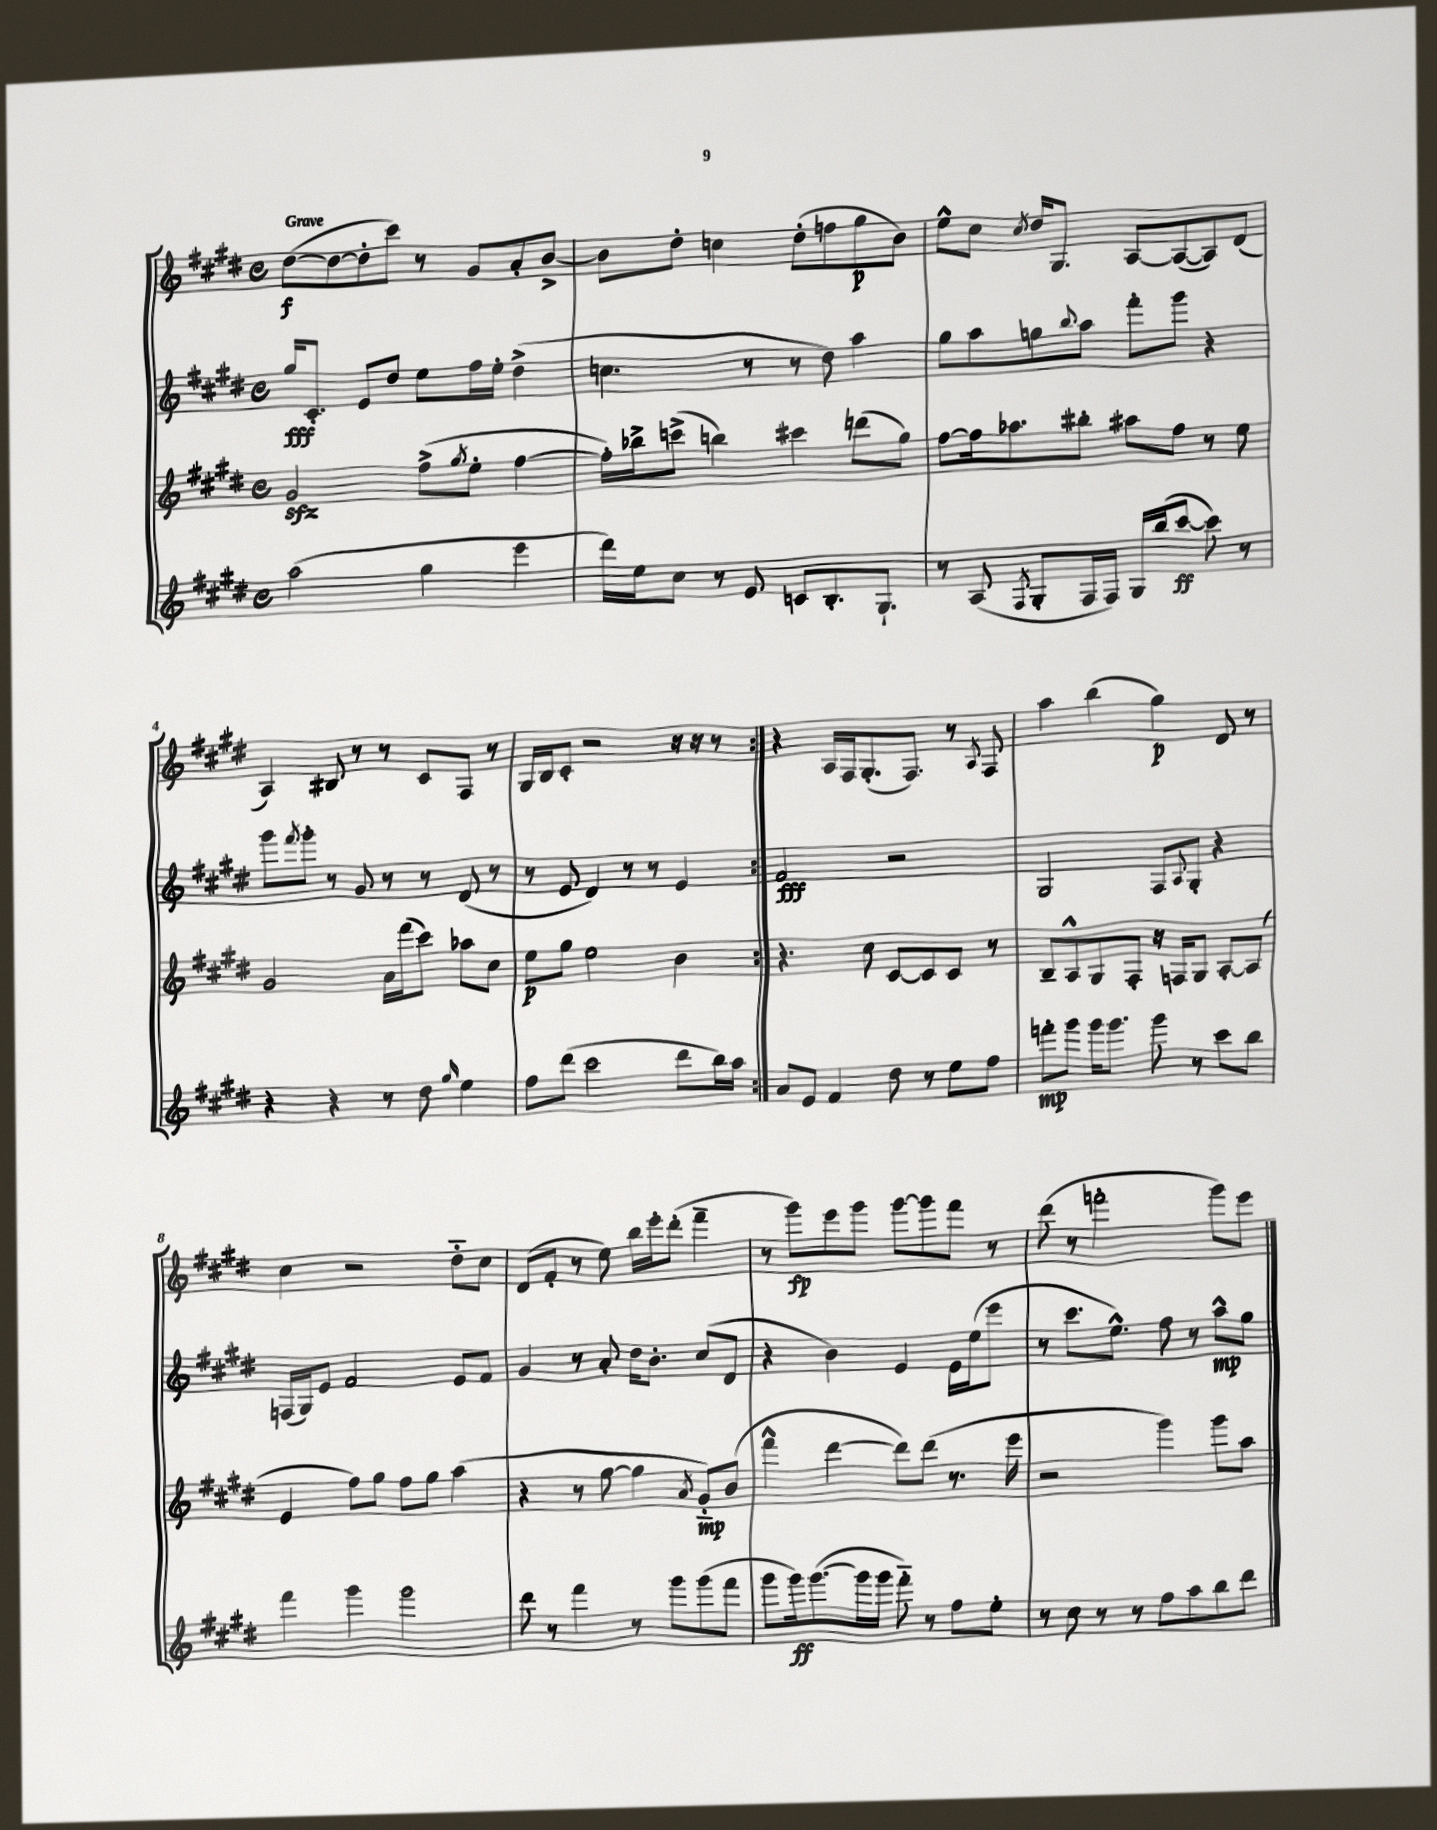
<<
\new StaffGroup <<
\new Staff = "s0" {
    \clef treble \key e \major \defaultTimeSignature \time 4/4 \tempo "Grave"
    \repeat volta 2 { dis''8~\f( dis''8~ dis''8-. cis'''8) r8 gis'8 a'8-. b'8~-> |
    b'8 dis''8-. c''4 dis''8-.( f''8 gis''8\p b'8) |
    e''8-^ cis''8 \acciaccatura { cis''8 } dis''16 gis8. a8~ a8~( a8) dis'8( |
    a4) bis8 r8 r8 cis'8 fis8 r8 |
    gis16 b16 cis'8-. r2 r16 r16 r8 | }
    r4 a16 fis16 gis8.-.( fis8.) r8 \acciaccatura { a8 } fis8 |
    a''4 b''4( gis''4\p) dis'8 r8 |
    cis''4 r2 dis''8-_ cis''8 |
    dis'8( fis'8-. r8 e''8) b''16 e'''16-. dis'''8-.( fis'''4-- |
    r8 gis'''8\fp) e'''8 gis'''8 gis'''8~ gis'''8 fis'''8 r8 |
    dis'''8( r8 f'''2-. gis'''8) e'''8 \bar "|." |
}
\new Staff = "s1" {
    \clef treble \key e \major \defaultTimeSignature \time 4/4
    \repeat volta 2 { gis''16\fff cis'8.-. e'8 dis''8 e''8 fis''16 e''16-. dis''4->( |
    c''4. r8 r8 dis''8) a''4 |
    gis''8 a''8 g''8 \appoggiatura { b''8 } a''8 fis'''8-. gis'''8 r4 |
    gis'''8 \acciaccatura { fis'''8 } gis'''8-. r8 gis'8 r8 r8 dis'8( r8 |
    r8 e'8 dis'4) r8 r8 e'4 | }
    fis'2\fff r2 |
    gis2 fis8 \appoggiatura { a8 } gis8-. r4 |
    f16( gis16) e'8 fis'2 e'8 fis'8 |
    gis'4 r8 a'8-. dis''16 b'8.-. cis''8( dis'8 |
    r4 b'4) e'4 e'16 e''16( e'''8 |
    r8 cis'''8. e''8.-^) fis''8 r8 a''8-^\mp gis''8 \bar "|." |
}
\new Staff = "s2" {
    \clef treble \key e \major \defaultTimeSignature \time 4/4
    \repeat volta 2 { gis'2\sfz fis''8->( \acciaccatura { gis''8 } e''8-. fis''4~ |
    fis''16-.) bes''16-> c'''8->( b''4) cis'''4 d'''8( gis''8) |
    fis''8~ fis''16 aes''8. bis''8-. ais''8 fis''8 r8 e''8 |
    gis'2 a'16 fis'''16( cis'''8) aes''8 cis''8 |
    e''8\p gis''8 e''2 b'4 | }
    r4. cis''8 cis'8~ cis'8 cis'8 r8 |
    b8-- a8-^ gis8 fis8-. r16 f16 gis8 a8~-. a8( |
    e'4 fis''8) gis''8 fis''8 gis''8 a''4( |
    r4 r8 gis''8~ gis''4 \acciaccatura { a'8 } gis'8-_\mp) b'8( |
    fis'''4-^ dis'''4~ dis'''8) dis'''8( r8. e'''16 |
    r2 gis'''4) gis'''8 a''8 \bar "|." |
}
\new Staff = "s3" {
    \clef treble \key e \major \defaultTimeSignature \time 4/4
    \repeat volta 2 { a''2( gis''4 e'''4 |
    dis'''16) e''16 cis''8 r8 e'8 c'8 b8.-. gis8.-! |
    r8 a8( \acciaccatura { fis8 } gis8-. fis16 fis16) gis16 b''16( cis'''8~\ff cis'''8) r8 |
    r4 r4 r8 dis''8 \grace { gis''16 } e''4 |
    fis''8 dis'''8( cis'''2 dis'''8 b''16) a''16 | }
    a'8 e'8 fis'4 dis''8 r8 e''8 fis''8 |
    f'''8-.\mp gis'''8 gis'''16 gis'''8. gis'''8 r8 cis'''8 b''8 |
    fis'''4 gis'''4 gis'''2 |
    dis'''8 r8 fis'''4 r8 gis'''8 gis'''8( fis'''8 |
    gis'''8 gis'''16\ff) gis'''8.~( gis'''16 gis'''16 fis'''8-_) r8 fis''8 e''8-. |
    r8 cis''8 r8 r8 fis''8 a''8 b''8 dis'''8 \bar "|." |
}
>>
>>
